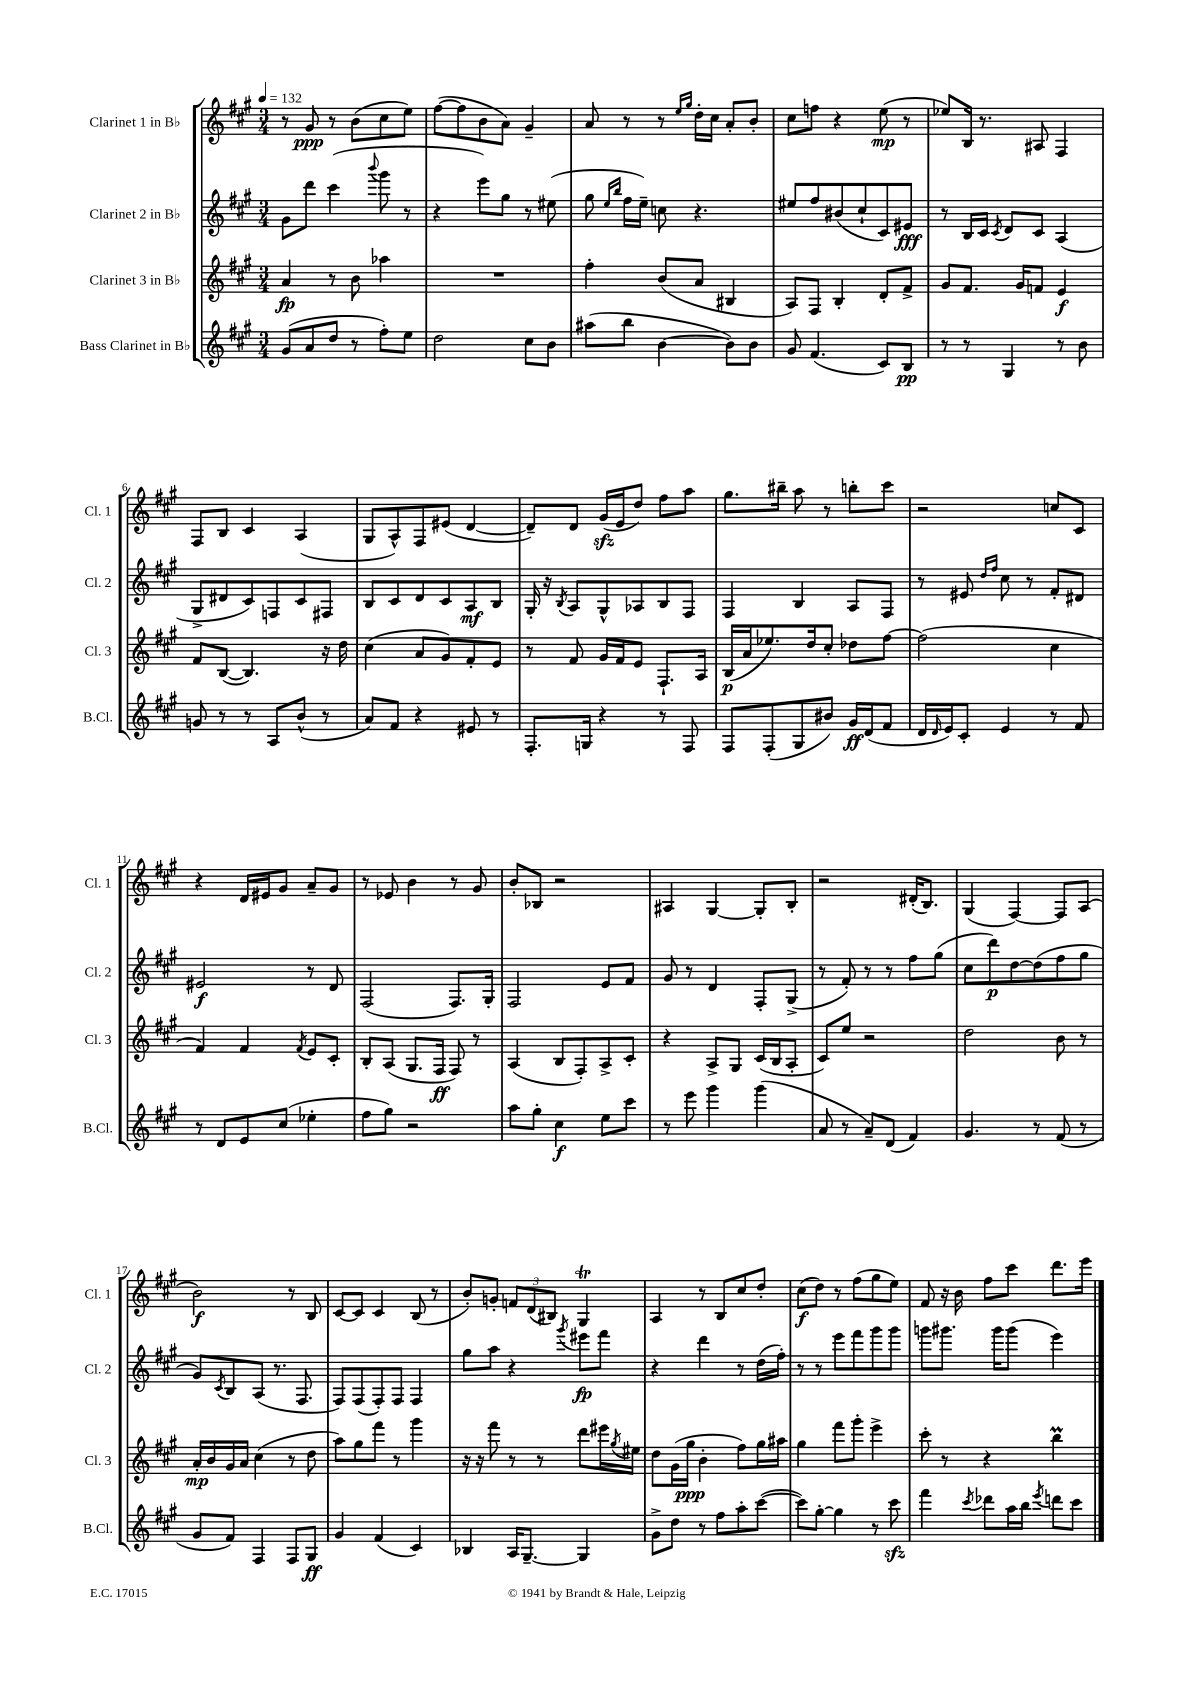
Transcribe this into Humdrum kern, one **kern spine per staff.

**kern	**kern	**kern	**kern
*staff4	*staff3	*staff2	*staff1
*clefG2	*clefG2	*clefG2	*clefG2
*k[f#c#g#]	*k[f#c#g#]	*k[f#c#g#]	*k[f#c#g#]
*M3/4	*M3/4	*M3/4	*M3/4
*MM132	*MM132	*MM132	*MM132
(8g#/L	4a/	8g#\L	8r
8a/	.	8ddd\J	8g#/
8dd/J	8r	(4ccc#\	8r
8r	8b\	.	(8b\L
.	.	8qqbbb/	.
8ff#'\L)	4aa-\	8ggg#\	8cc#\
8ee\J	.	8r	8ee\J)
=	=	=	=
2dd\	2.r	4r	([8ff#\L
.	.	.	8ff#\]
.	.	8eee\L)	8b\
.	.	8gg#\J	8a\J)
8cc#\L	.	8r	4g#~/
8b\J	.	(8ee#\	.
=	=	=	=
(8aa#\L	4ff#'\	8gg#\	8a/
.	.	16qqee/LL	.
.	.	16qqbb/JJ	.
8bb\J	.	16ff#\LL	8r
.	.	16ee~\JJ)	.
[4b\	(8b/L	8cc\	8r
.	.	.	16qqee/LL
.	.	.	16qqgg#/JJ
.	8a/J	4.r	16dd'\LL
.	.	.	16cc#\JJ
8b\]L)	4B#/	.	8a'/L
8b\J	.	.	8b'/J
=	=	=	=
8g#/	8A/L)	8ee#/L	8cc#\L
(4.f#/	8F#/J	8ff#/	8ff\J
.	4B'/	(8b#/	4r
.	.	8cc#`/	.
8c#/L)	8d'/L	8c#/)	(8ee\
8B/J	8f#^/J	8e#/J	8r
=	=	=	=
8r	8g#/L	8r	8ee-/L)
8r	8.f#/J	16B/LL	16B/Jk
.	.	16c#/JJ	8.r
.	.	8qc#/	.
4G#/	.	8d/L	.
.	16g#/LK	.	.
.	8f/J	8c#/J	8A#/
8r	4e/	(4A/	4F#/
8b\	.	.	.
=	=	=	=
8g/	8f#/L	8G#^/L	8F#/L
8r	([8B/J	8d#/	8B/J
8r	4.B/])	8c#/)	4c#/
8A/L	.	8F/	.
(8b^^/J	.	8c#/	(4A/
8r	16r	8F#/J	.
.	16dd\	.	.
=	=	=	=
8a/L)	(4cc#\	8B/L	8G#/L
8f#/J	.	8c#/	8A^^/)
4r	8a/L	8d/	8F#/
.	8g#/)	8c#/	(8e#/J
8e#/	8f#'/	8A/	[4d/
8r	8e/J	8B/J	.
=	=	=	=
8.F#'/L	8r	16G#'/	8d~/]L)
.	.	16r	.
.	.	8qB/	.
.	8f#/	8A/L	8d/J
16G/Jk	.	.	.
4r	16g#/LL	8G#^^/	(16g#/LL
.	16f#/J	.	16e/J
.	8e/J	8A-/	8dd/J)
8r	8.F#`/L	8B/	8ff#\L
8F#/	.	8F#/J	8aa\J
.	16A/Jk	.	.
=	=	=	=
8F#/L	(16B/LL	4F#/	8.gg#\L
.	16a/J	.	.
(8F#'/	8.ee-/)	.	.
.	.	.	16bb#~\Jk
8G#/	.	4B/	8aa\
.	16dd/k	.	.
8b#/J)	8cc#'/J	.	8r
16g#/LL	8dd-\L	8A/L	8bb'\L
(16d/J	.	.	.
8f#/J	[8ff#\J	8F#/J	8ccc#\J
=	=	=	=
16d/LL	(2ff#\]	8r	2r
16qqd/	.	.	.
16e/J)	.	.	.
8c#'/J	.	8e#/	.
.	.	16qqdd/LL	.
.	.	16qqff#/JJ	.
4e/	.	8cc#\	.
.	.	8r	.
8r	4cc#\	8f#'/L	8cc/L
8f#/	.	8d#/J	8c#/J
=	=	=	=
8r	4f#/)	2e#/	4r
8d/L	.	.	.
8e/	4f#/	.	16d/LL
.	.	.	16e#/J
(8cc#/J	.	.	8g#/J
.	8qf#/	.	.
4ee-'\	8e/L	8r	8a~/L
.	8c#'/J	8d/	8g#/J
=	=	=	=
8ff#\L	8B'/L	(2F#/	8r
8gg#\J)	(8A/J	.	8e-/
2r	8.G#/L	.	4b\
.	16F#/Jk	.	.
.	8F#/)	8.F#/L)	8r
.	8r	.	8g#/
.	.	16G#'/Jk	.
=	=	=	=
8aa\L	(4A/	2F#/	8b'/L
8gg#'\J	.	.	8B-/J
4cc#\	8B/L	.	2r
.	8F#'/)	.	.
8ee\L	8A^/	8e/L	.
8ccc#\J	8c#'/J	8f#/J	.
=	=	=	=
8r	4r	8g#/	4A#/
8eee\	.	8r	.
4ggg#\	8A^/L	4d/	[4G#/
.	8G#/J	.	.
(4ggg#\	(16c#/LL	8F#'/L	8G#'/]L
.	16B/J	.	.
.	8A'/J	(8G#^/J	8B'/J
=	=	=	=
8a/	8c#/L)	8r	2r
8r	8ee/J	8f#'/)	.
8a~/L)	2r	8r	.
(8d/J	.	8r	.
4f#/)	.	8ff#\L	(16d#'/LK
.	.	.	8.B/J)
.	.	(8gg#\J	.
=	=	=	=
4.g#/	2dd\	8cc#\L	(4G#/
.	.	8ddd\)	.
.	.	[8dd\	[4F#/)
8r	.	(8dd\]	.
(8f#/	8b\	8ff#\	8F#/]L
8r	8r	8gg#\J	(8A/J
=	=	=	=
8g#/L	16a'/LL	8g#/L)	2b\)
.	16b/	.	.
.	.	8qc#/	.
8f#/J)	16g#/	8B/	.
.	16a/JJ	.	.
4F#/	(4cc#\	(8A/J	.
.	.	8.r	.
8F#/L	8r	.	8r
.	.	8.F#/	.
8G#/J	8dd\	.	8B/
=	=	=	=
4g#/	8aa\L)	8F#/L)	[8c#/L
.	8gg#\	(8F#/	8c#/]J
(4f#/	8fff#\J	8F#'/)	4c#/
.	8r	8F#/J	.
4c#/)	4ggg#\	4F#/	(8B/
.	.	.	8r
=	=	=	=
4B-/	16r	8gg#\L	8b'/L)
.	16r	.	.
.	8fff#\	8aa\J	8g'/J
16A/LK	8r	4r	12f/L
[8.G#~/J	.	.	.
.	.	.	(12d/
.	8r	.	.
.	.	.	12B#/J)
.	.	8qggg#/	.
4G#/]	8ddd\L	8eee#\L	4G#/
.	16eee#\L	8fff#\J	.
.	8qgg#/	.	.
.	16ee#\JJ	.	.
=	=	=	=
8g#^\L	8dd\L	4r	4A/
8dd\J	(16g#\L	.	.
.	16gg#\JJ	.	.
8r	4b'\	4ddd\	8r
8ff#\L	.	.	8B/L
8aa'\	8ff#\L)	8r	8cc#/
([8ccc#\J	16gg#\L	(16dd\LL	8dd'/J
.	16aa#\JJ	16ff#'\JJ)	.
=	=	=	=
8ccc#\]L)	4gg#\	8r	(8cc#\L
[8gg#'\J	.	8r	8dd\J)
4gg#\]	8fff#\L	8eee\L	8r
.	8ggg#'\J	8fff#\	(8ff#\L
8r	4eee^\	8ggg#\	8gg#\
8ccc#\	.	8ggg#\J	8ee\J)
=	=	=	=
4fff#\	8ccc#'\	8ggg\L	8f#/
.	8r	8.ggg#\J	16r
.	.	.	16b\
8qccc#/	.	.	.
8ddd-\L	4r	.	8ff#\L
.	.	16ggg#\LK	.
16aa\L	.	(8ggg#\J	8ccc#\J
16bb\JJ	.	.	.
8qeee/	.	.	.
8ddd\L	4bb\	4eee\)	8.ddd\L
8ccc#\J	.	.	.
.	.	.	16eee\Jk
==	==	==	==
*-	*-	*-	*-
